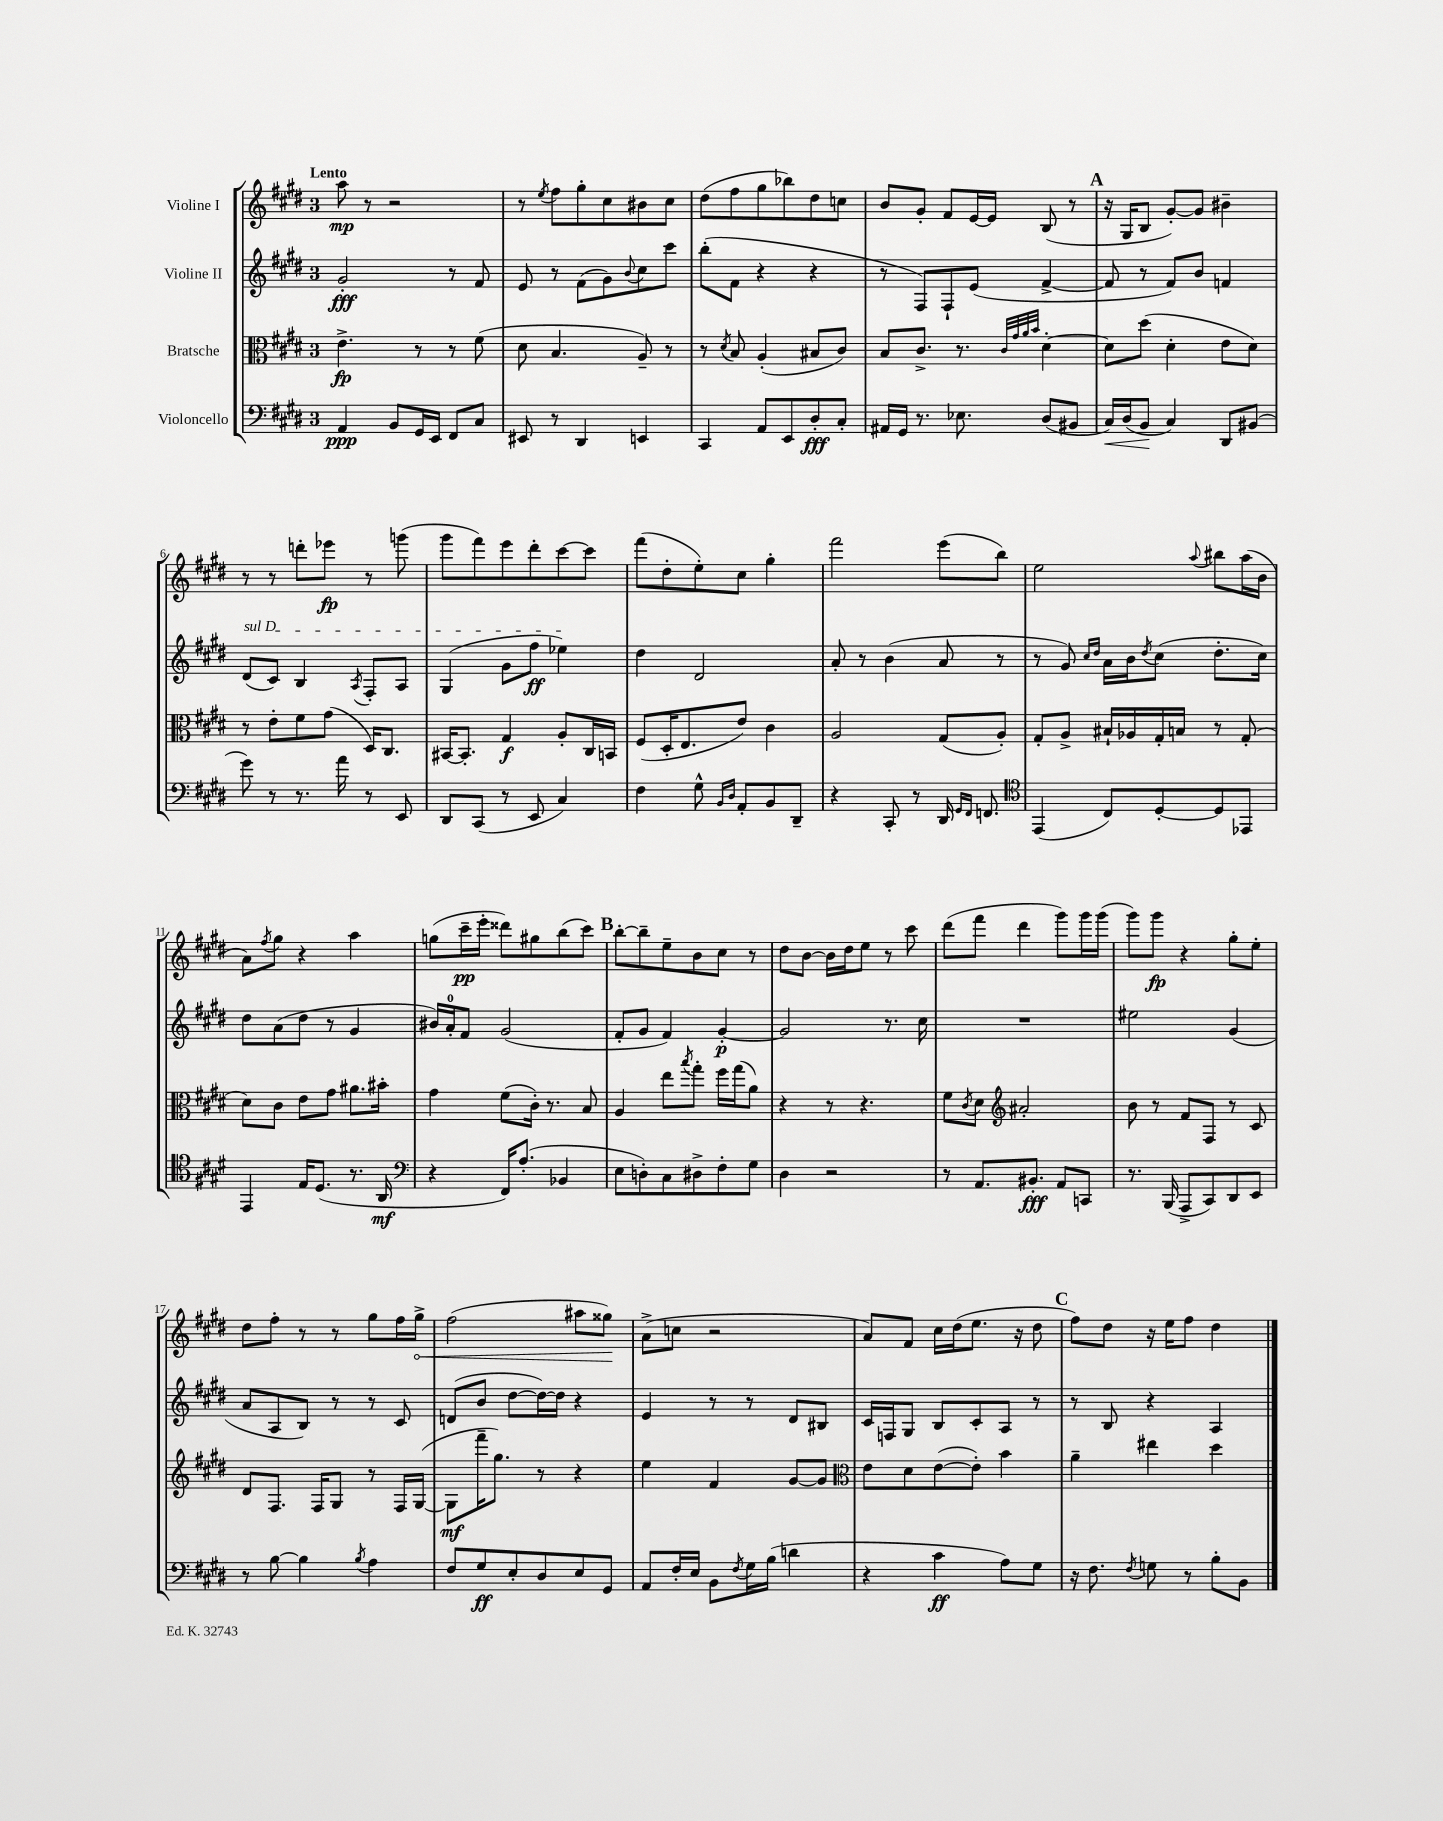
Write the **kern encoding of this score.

**kern	**dynam	**kern	**dynam	**kern	**dynam	**kern	**dynam
*part4	*part4	*part3	*part3	*part2	*part2	*part1	*part1
*staff4	*staff4	*staff3	*staff3	*staff2	*staff2	*staff1	*staff1
*I"Violoncello	*	*I"Bratsche	*	*I"Violine II	*	*I"Violine I	*
*clefF4	*	*clefC3	*	*clefG2	*	*clefG2	*
*k[f#c#g#d#]	*	*k[f#c#g#d#]	*	*k[f#c#g#d#]	*	*k[f#c#g#d#]	*
*M3/4	*	*M3/4	*	*M3/4	*	*M3/4	*
=1	=1	=1	=1	=1	=1	=1	=1
!	!	!	!	!	!	!LO:TX:a:B:t=Lento	!
4AA/	ppp	4.e^\	fp	2g#'/	fff	8aa\	mp
.	.	.	.	.	.	8r	.
8BB/L	.	.	.	.	.	2r	.
16GG#/L	.	8r	.	.	.	.	.
16EE/JJ	.	.	.	.	.	.	.
8FF#/L	.	8r	.	8r	.	.	.
8C#/J	.	(8f#\	.	8f#/	.	.	.
=2	=2	=2	=2	=2	=2	=2	=2
8EE#X/	.	8d#\	.	8e/	.	8r	.
.	.	.	.	.	.	8qee/	.
8r	.	4.B/	.	8r	.	8ff#\L	.
4DD#/	.	.	.	(8f#\L	.	8gg#'\	.
.	.	.	.	8g#\)	.	8cc#\	.
.	.	.	.	8qqb/	.	.	.
4EEn/	.	8A~/)	.	8cc#\	.	8b#X\	.
.	.	8r	.	8ccc#\J	.	8cc#\J	.
=3	=3	=3	=3	=3	=3	=3	=3
4CC#/	.	8r	.	(8bb'\L	.	(8dd#\L	.
.	.	8qd#/	.	.	.	.	.
.	.	8B/	.	8f#\J	.	8ff#\	.
8AA/L	.	(4A'/	.	4r	.	8gg#\	.
8EE/	.	.	.	.	.	8bb-X\)	.
8D#'/	fff	8B#X/L	.	4r	.	8dd#\	.
8C#'/J	.	8c#/J)	.	.	.	8ccn\J	.
=4	=4	=4	=4	=4	=4	=4	=4
16AA#X/LL	.	8B/L	.	8r	.	8b/L	.
16GG#/JJ	.	.	.	.	.	.	.
8.r	.	8.c#^/J	.	8F#/L)	.	8g#'/J	.
.	.	.	.	8F#`/	.	8f#/L	.
8.E-X\	.	8.r	.	.	.	.	.
.	.	.	.	(8e/J	.	[16e/L	.
.	.	.	.	.	.	16e/JJ]	.
.	.	32qqc#/LLL	.	.	.	.	.
.	.	32qqg#/	.	.	.	.	.
.	.	32qqa/	.	.	.	.	.
.	.	32qqb/JJJ	.	.	.	.	.
(8D#/L	.	[4d#'\	.	[4f#^/	.	(8B/	.
8BB#X/J	.	.	.	.	.	8r	.
!!LO:REH:place=s1:t=A
=5	=5	=5	=5	=5	=5	=5	=5
!	!LO:HP:b	!	!	!	!	!	!
16C#/LL)	<	8d#\L]	.	8f#/]	.	16r	.
(16D#/J	.	.	.	.	.	16G#/KL	.
8BB/J	.	(8dd#\J	.	8r	.	8B/J	.
4C#/)	[	4d#'\	.	8f#/L)	.	[8g#'/L)	.
.	.	.	.	8b/J	.	8g#/J]	.
8DD#/L	.	8e\L	.	4fn/	.	4b#X~\	.
(8BB#X/J	.	8d#\J)	.	.	.	.	.
!!LO:LB:g=z
=6	=6	=6	=6	=6	=6	=6	=6
!	!	!	!	!LO:TX:a:i:t=sul D	!	!	!
8g#\)	.	8r	.	(8d#/L	.	8r	.
8r	.	8e'\L	.	8c#/J)	.	8r	.
8.r	.	8f#\	.	4B/	.	8dddn'\L	.
.	.	(8g#\J	.	.	.	8eee-X\J	fp
16a\	.	.	.	.	.	.	.
.	.	.	.	8qA/	.	.	.
8r	.	16D#/KL)	.	8F#'/L	.	8r	.
.	.	8.C#/J	.	.	.	.	.
8EE/	.	.	.	8A/J	.	(8gggn\	.
=7	=7	=7	=7	=7	=7	=7	=7
8DD#/L	.	[16BB#X/KL	.	(4G#/	.	8ggg#\L	.
.	.	8.BB#'/J]	.	.	.	.	.
(8CC#/J	.	.	.	.	.	8fff#\)	.
8r	.	4G#/	f	8g#\L	.	8eee\	.
8EE/	.	.	.	8ff#\J	ff	8ddd#'\	.
4C#/)	.	8A'/L	.	4ee-X\)	.	[8ccc#\	.
.	.	16C#/L	.	.	.	8ccc#\J]	.
.	.	16BBn/JJ	.	.	.	.	.
=8	=8	=8	=8	=8	=8	=8	=8
4F#\	.	(8F#/L	.	4dd#\	.	(8fff#\L	.
.	.	16D#'/K	.	.	.	8dd#'\	.
.	.	8.E/	.	.	.	.	.
8G#^^\	.	.	.	2d#/	.	8ee'\)	.
16qqBB/LL	.	.	.	.	.	.	.
16qqD#/JJ	.	.	.	.	.	.	.
8AA'/L	.	8e/J)	.	.	.	8cc#\J	.
8BB/	.	4c#\	.	.	.	4gg#'\	.
8DD#~/J	.	.	.	.	.	.	.
=9	=9	=9	=9	=9	=9	=9	=9
4r	.	2A/	.	8a'/	.	2fff#\	.
.	.	.	.	8r	.	.	.
8CC#'/	.	.	.	(4b\	.	.	.
8r	.	.	.	.	.	.	.
16DD#/	.	(8G#/L	.	8a/	.	(8eee\L	.
16qqGG#/LL	.	.	.	.	.	.	.
16qqFF#/JJ	.	.	.	.	.	.	.
8.FFn/	.	.	.	.	.	.	.
.	.	8A'/J)	.	8r	.	8bb\J)	.
=10	=10	=10	=10	=10	=10	=10	=10
*clefC4	*	*	*	*	*	*	*
(4EE/	.	8G#'/L	.	8r	.	2ee\	.
.	.	8A^/J	.	8g#/)	.	.	.
.	.	.	.	16qqcc#/LL	.	.	.
.	.	.	.	16qqdd#/JJ	.	.	.
8C#/L)	.	16B#X`/LL	.	16a\LL	.	.	.
.	.	16A-X/	.	16b\J	.	.	.
.	.	.	.	8qdd#/	.	.	.
[8D#'/	.	16G#'/	.	(8cc#\J	.	.	.
.	.	16Bn/JJ	.	.	.	.	.
.	.	.	.	.	.	8qqaa/	.
8D#/]	.	8r	.	8.dd#'\L	.	8bb#X\L	.
8EE-X/J	.	(8G#'/	.	.	.	(16aa\L	.
.	.	.	.	16cc#\Jk)	.	16b\JJ	.
!!LO:LB:g=z
=11	=11	=11	=11	=11	=11	=11	=11
4EE/	.	8d#\L)	.	8dd#\L	.	8a\L)	.
.	.	.	.	.	.	8qff#/	.
.	.	8c#\J	.	(8a\	.	8gg#\J	.
16E/KL	.	8e\L	.	8dd#\J	.	4r	.
(8.D#/J	.	.	.	.	.	.	.
.	.	8g#\J	.	8r	.	.	.
8.r	.	8.a#X\L	.	4g#/	.	4aa\	.
16AA/	mf	16b#X'\Jk	.	.	.	.	.
=12	=12	=12	=12	=12	=12	=12	=12
*clefF4	*	*	*	*	*	*	*
4r	.	4g#\	.	16b#X/LL)	.	(8ggn\L	.
.	.	.	.	16a'/J	.	.	.
.	.	.	.	8f#/J	.	16ccc#~\L	pp
.	.	.	.	.	.	16eee'\JJ	.
16FF#/KL)	.	(8f#\L	.	(2g#/	.	8ddd##X\L)	.
(8.A'/J	.	.	.	.	.	.	.
.	.	16c#'\Jk)	.	.	.	8gg#X\	.
.	.	8.r	.	.	.	.	.
4BB-X/	.	.	.	.	.	(8bb\	.
.	.	8B/	.	.	.	8ccc#\J)	.
!!LO:REH:place=s1:t=B
=13	=13	=13	=13	=13	=13	=13	=13
8E\L	.	4A/	.	8f#'/L	.	[8bb'\L	.
8Dn'\)	.	.	.	8g#/J	.	8bb~\]	.
8C#\	.	8ee\L	.	4f#/)	.	8ee~\	.
.	.	8qbb/	.	.	.	.	.
8D#X^\	.	8gg#'\J	.	.	.	8b\	.
8F#'\	.	16ff#\LL	.	[4g#'/	p	8cc#\J	.
.	.	(16gg#\J	.	.	.	.	.
8G#\J	.	8a\J)	.	.	.	8r	.
=14	=14	=14	=14	=14	=14	=14	=14
4D#\	.	4r	.	2g#/]	.	8dd#\L	.
.	.	.	.	.	.	[8b\J	.
2r	.	8r	.	.	.	16b\LL]	.
.	.	.	.	.	.	16dd#\J	.
.	.	4.r	.	.	.	8ee\J	.
.	.	.	.	8.r	.	8r	.
.	.	.	.	.	.	8ccc#\	.
.	.	.	.	16cc#\	.	.	.
=15	=15	=15	=15	=15	=15	=15	=15
8r	.	8f#\L	.	2.r	.	(8ddd#\L	.
.	.	8qc#/	.	.	.	.	.
8.AA/L	.	8d#\J	.	.	.	8fff#\J	.
*	*	*clefG2	*	*	*	*	*
.	.	2a#X'/	.	.	.	4ddd#\	.
8.BB#X'/J	fff	.	.	.	.	.	.
8AA/L	.	.	.	.	.	8ggg#\L)	.
8CCn/J	.	.	.	.	.	16ggg#\L	.
.	.	.	.	.	.	(16ggg#\JJ	.
=16	=16	=16	=16	=16	=16	=16	=16
8.r	.	8b\	.	2ee#X\	.	8ggg#\L)	.
.	.	8r	.	.	.	8ggg#\J	fp
(16BBB/	.	.	.	.	.	.	.
8AAA^/L	.	8f#/L	.	.	.	4r	.
8CC#/)	.	8F#/J	.	.	.	.	.
8DD#/	.	8r	.	(4g#/	.	8gg#'\L	.
8EE/J	.	8c#/	.	.	.	8ee'\J	.
!!LO:LB:g=z
=17	=17	=17	=17	=17	=17	=17	=17
8r	.	8d#/L	.	8a/L	.	8dd#\L	.
[8B\	.	8.F#/J	.	8A/	.	8ff#'\J	.
4B\]	.	.	.	8B/J)	.	8r	.
.	.	16F#/KL	.	.	.	.	.
.	.	8G#/J	.	8r	.	8r	.
8qB/	.	.	.	.	.	.	.
4A\	.	8r	.	8r	.	8gg#\L	.
.	.	16F#/LL	.	8c#/	.	16ff#\L	.
!	!	!	!	!	!	!	!LO:HP:b
.	.	([16G#/JJ	.	.	.	16gg#^\JJ	<
=18	=18	=18	=18	=18	=18	=18	=18
8F#/L	.	8G#\L]	mf	(8dn/L	.	(2ff#\	.
8G#/	ff	16fff#~\K	.	8b/J	.	.	.
.	.	8.gg#\J)	.	.	.	.	.
8E'/	.	.	.	[8dd#\L	.	.	.
8D#/	.	8r	.	16dd#\L_)	.	.	.
.	.	.	.	16dd#\JJ]	.	.	.
8E/	.	4r	.	4r	.	8aa#X\L	.
8GG#/J	.	.	.	.	.	8gg##X\J)	.
.	.	.	.	.	.	.	[
=19	=19	=19	=19	=19	=19	=19	=19
8AA/L	.	4ee\	.	4e/	.	(8a^\L	.
16F#'/L	.	.	.	.	.	8ccn\J	.
16E/JJ	.	.	.	.	.	.	.
8BB\L	.	4f#/	.	8r	.	2r	.
8qF#/	.	.	.	.	.	.	.
16G#\L	.	.	.	8r	.	.	.
(16B\JJ	.	.	.	.	.	.	.
4dn\	.	[8g#/L	.	8d#/L	.	.	.
.	.	8g#/J]	.	8B#X/J	.	.	.
=20	=20	=20	=20	=20	=20	=20	=20
*	*	*clefC3	*	*	*	*	*
4r	.	8e\L	.	16c#/LL	.	8a/L)	.
.	.	.	.	16Fn/J	.	.	.
.	.	8d#\	.	8G#/J	.	8f#/J	.
4c#\	ff	([8e\	.	8B/L	.	16cc#\LL	.
.	.	.	.	.	.	(16dd#\J	.
.	.	8e'\J])	.	8c#'/	.	8.ee\J	.
8A\L)	.	4b\	.	8A/J	.	.	.
.	.	.	.	.	.	16r	.
8G#\J	.	.	.	8r	.	8dd#\	.
!!LO:REH:place=s1:t=C
=21	=21	=21	=21	=21	=21	=21	=21
16r	.	4a~\	.	8r	.	8ff#\L)	.
8.F#\	.	.	.	.	.	.	.
.	.	.	.	8B/	.	8dd#\J	.
8qF#/	.	.	.	.	.	.	.
8Gn\	.	4ee#X\	.	4r	.	16r	.
.	.	.	.	.	.	16ee\KL	.
8r	.	.	.	.	.	8ff#\J	.
8B'\L	.	4dd#\	.	4A/	.	4dd#\	.
8BB\J	.	.	.	.	.	.	.
==	==	==	==	==	==	==	==
*-	*-	*-	*-	*-	*-	*-	*-
